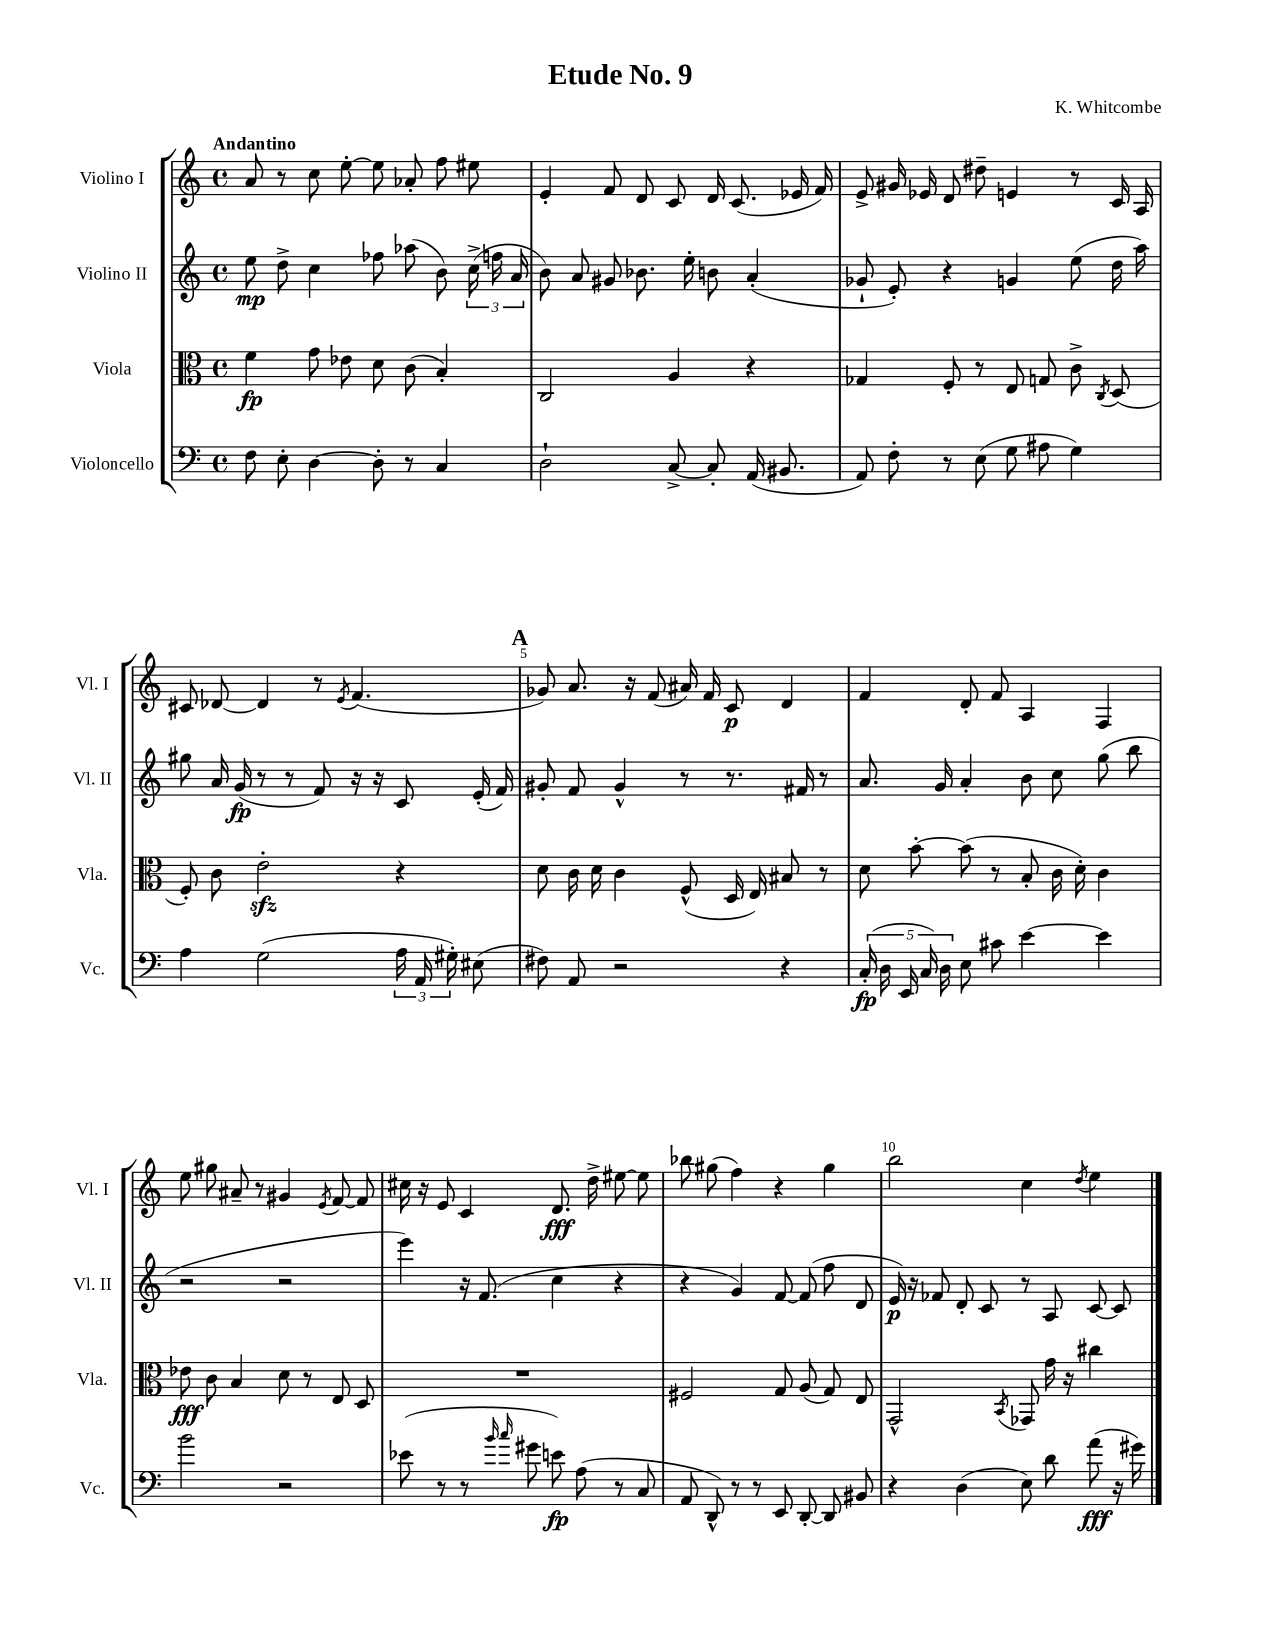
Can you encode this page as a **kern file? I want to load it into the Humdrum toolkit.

**kern	**kern	**kern	**kern
*staff4	*staff3	*staff2	*staff1
*clefF4	*clefC3	*clefG2	*clefG2
*k[]	*k[]	*k[]	*k[]
*M4/4	*M4/4	*M4/4	*M4/4
*met(c)	*met(c)	*met(c)	*met(c)
8F\	4f\	8ee\	8a/
8E'\	.	8dd^\	8r
[4D\	8g\	4cc\	8cc\
.	8e-\	.	[8ee'\
8D'\]	8d\	8ff-\	8ee\]
8r	(8c\	(8aa-\	8a-'/
4C/	4B'/)	8b\)	8ff\
.	.	(24cc^\	8ee#\
.	.	24ff\	.
.	.	24a/	.
=	=	=	=
2D`\	2C/	8b\)	4e'/
.	.	8a/	.
.	.	8g#/	8f/
.	.	8.b-\	8d/
[8C^/	4A/	.	8c/
.	.	16ee'\	.
8C'/]	.	8b\	16d/
.	.	.	(8.c/
(16AA/	4r	(4a'/	.
8.BB#/	.	.	.
.	.	.	16e-/
.	.	.	16f/)
=	=	=	=
8AA/)	4G-/	8g-`/	8e^/
8F'\	.	8e'/)	16g#/
.	.	.	16e-/
8r	8F'/	4r	8d/
(8E\	8r	.	8dd#~\
8G\	8E/	4g/	4e/
8A#\	8G/	.	.
4G\)	8c^\	(8ee\	8r
.	8qC/	.	.
.	(8D/	16dd\	16c/
.	.	16aa\)	16A/
=	=	=	=
4A\	8F'/)	8gg#\	8c#/
.	8c\	16a/	[8d-/
.	.	(16g/	.
(2G\	2e'\	8r	4d-/]
.	.	8r	.
.	.	8f/)	8r
.	.	.	8qe/
.	.	16r	(4.f/
.	.	16r	.
24A\	4r	8c/	.
24AA/	.	.	.
24G#'\)	.	.	.
(8E#\	.	(16e'/	.
.	.	16f/)	.
=	=	=	=
8F#\)	8d\	8g#'/	8g-/)
8AA/	16c\	8f/	8.a/
.	16d\	.	.
2r	4c\	4g#^^/	.
.	.	.	16r
.	.	.	(8f/
.	(8F^^/	8r	16a#/)
.	.	.	16f/
.	16D/	8.r	8c/
.	16E/)	.	.
4r	8B#/	.	4d/
.	.	16f#/	.
.	8r	8r	.
=	=	=	=
(20C'/	8d\	8.a/	4f/
20D\	.	.	.
20EE/	.	.	.
.	[8b'\	.	.
20C/)	.	.	.
.	.	16g/	.
20D\	.	.	.
8E\	(8b\]	4a'/	8d'/
8c#\	8r	.	8f/
[4e\	8B'/	8b\	4A/
.	16c\	8cc\	.
.	16d'\)	.	.
4e\]	4c\	(8gg\	4F/
.	.	8bb\	.
=	=	=	=
2b\	8e-\	2r	8ee\
.	8c\	.	8gg#\
.	4B/	.	8a#~/
.	.	.	8r
2r	8d\	2r	4g#/
.	8r	.	.
.	.	.	8qe/
.	8E/	.	[8f/
.	8D/	.	8f/]
=	=	=	=
(8e-\	1r	4eee\)	16cc#\
.	.	.	16r
8r	.	.	8e/
8r	.	16r	4c/
.	.	(8.f/	.
16qqb/	.	.	.
16qqcc/	.	.	.
8g#\	.	.	.
8e\)	.	4cc\	8.d/
(8A\	.	.	.
.	.	.	16dd^\
8r	.	4r	[8ee#\
8C/	.	.	8ee#\]
=	=	=	=
8AA/	2F#/	4r	8bb-\
8DD^^/)	.	.	(8gg#\
8r	.	4g/)	4ff\)
8r	.	.	.
8EE/	8G/	[8f/	4r
[8DD'/	(8A/	(8f/]	.
8DD/]	8G/)	8ff\	4gg#\
8BB#/	8E/	8d/	.
=	=	=	=
4r	2GG^^/	16e/)	2bb\
.	.	16r	.
.	.	8f-/	.
(4D\	.	8d'/	.
.	.	8c/	.
.	8qBB/	.	.
8E\)	8GG-/	8r	4cc\
8d\	16g\	8A/	.
.	16r	.	.
.	.	.	8qdd/
(8a\	4cc#\	[8c/	4ee\
16r	.	8c/]	.
16g#\)	.	.	.
==	==	==	==
*-	*-	*-	*-
